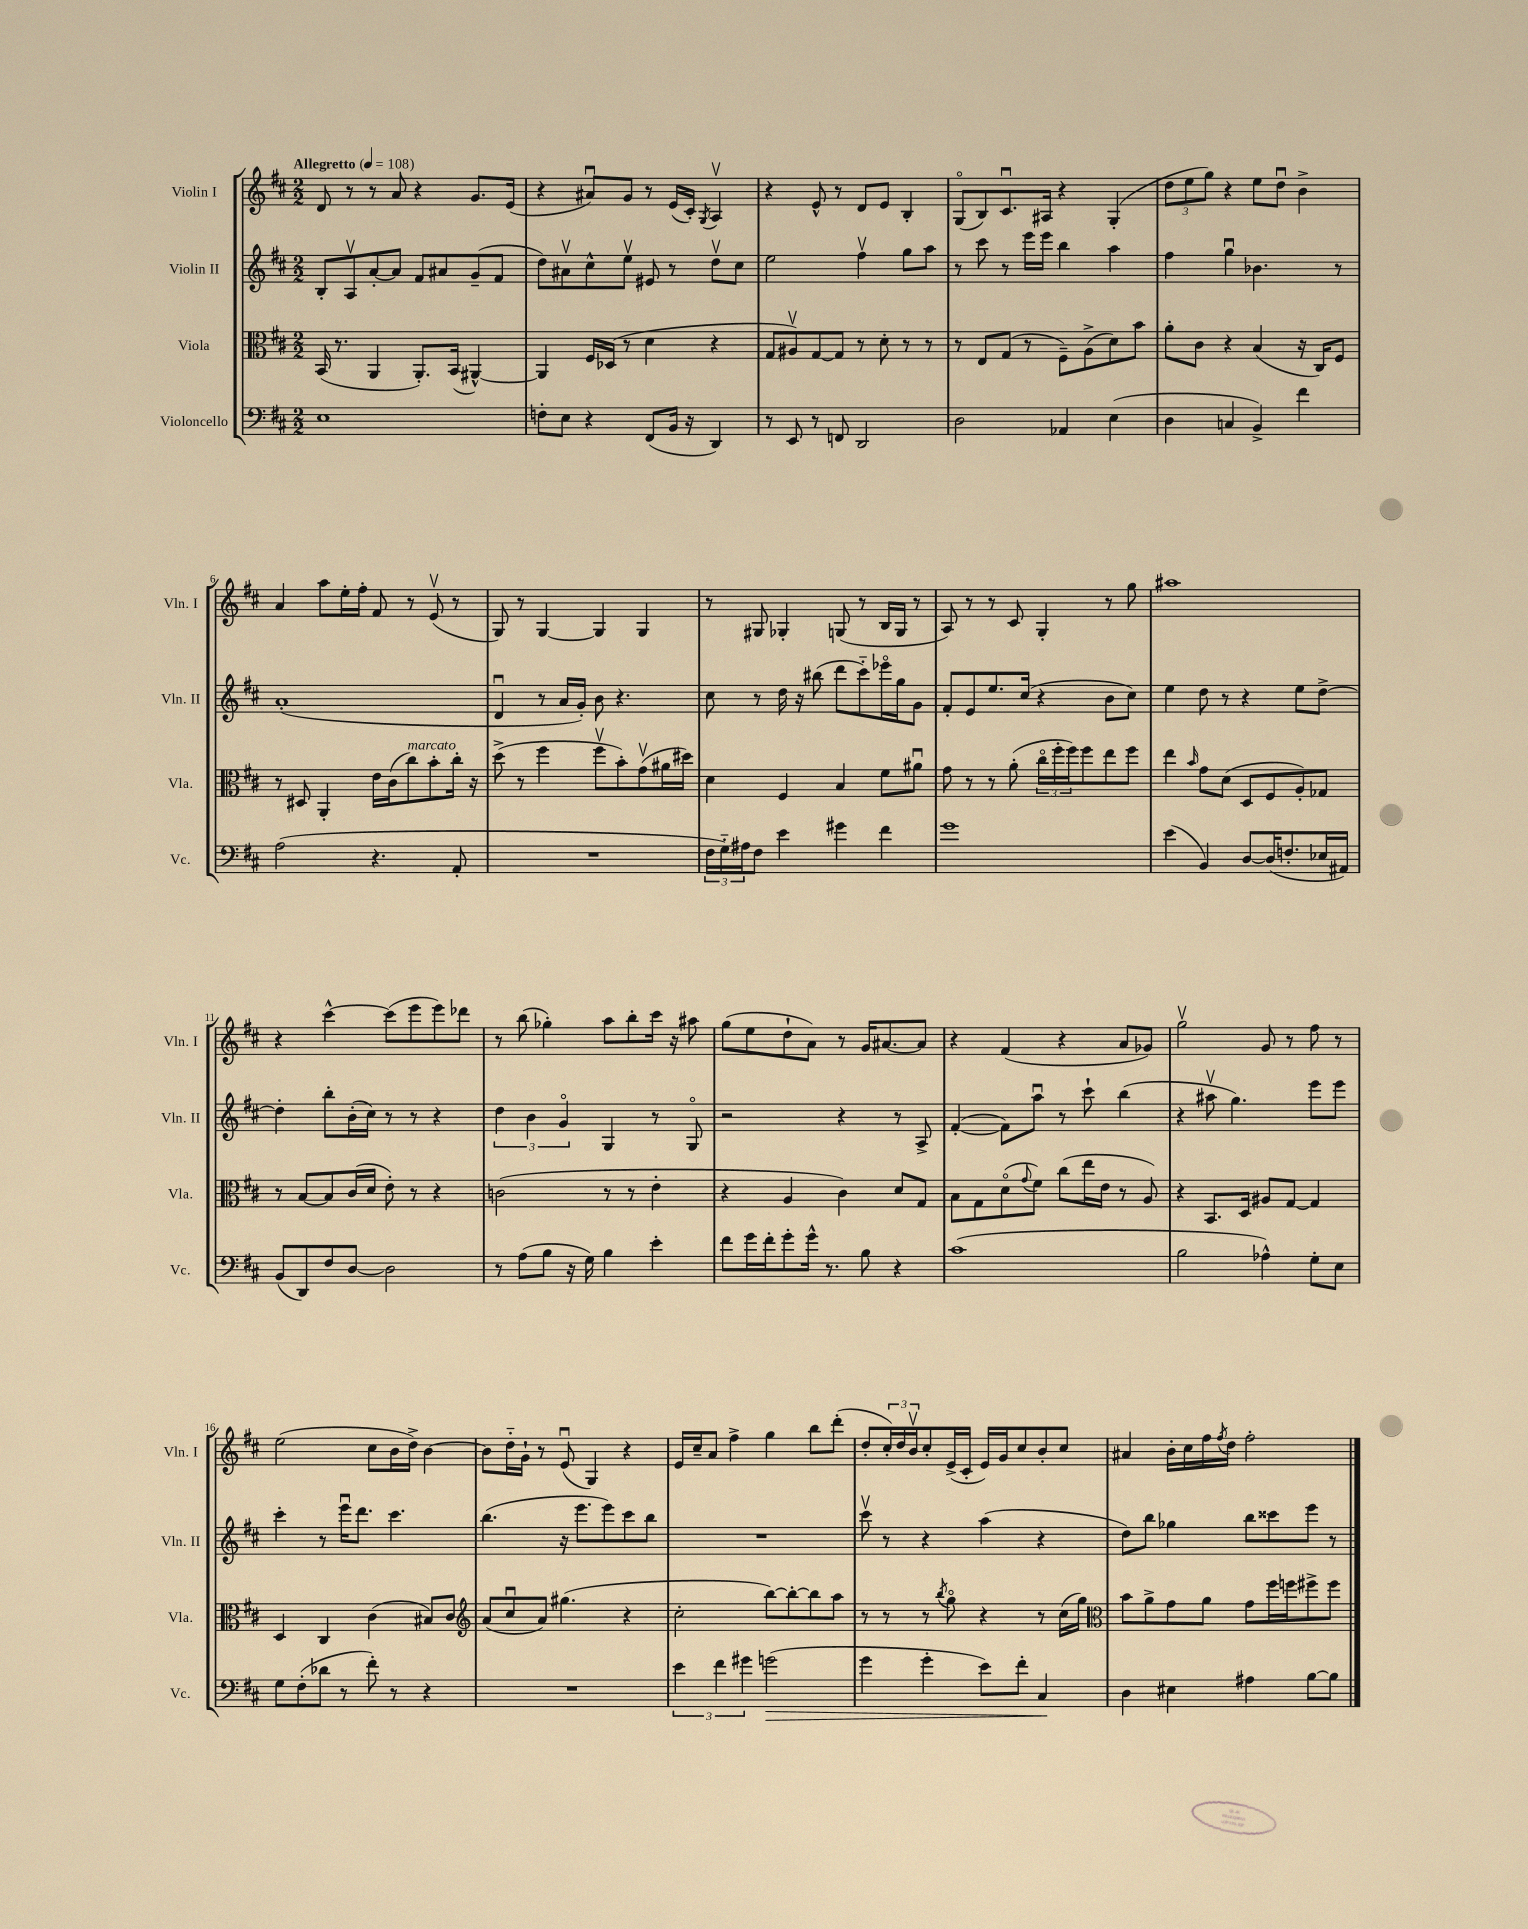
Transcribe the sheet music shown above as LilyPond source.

<<
\new StaffGroup <<
\new Staff = "s0" \with { instrumentName = "Violin I" shortInstrumentName = "Vln. I" } {
    \clef treble \key d \major \numericTimeSignature \time 2/2 \tempo "Allegretto" 4 = 108
    d'8 r8 r8 a'8 r4 g'8. e'16( |
    r4 ais'8\downbow) g'8 r8 e'16( cis'16-.) \acciaccatura { g8 } a4\upbow |
    r4 e'8-^ r8 d'8 e'8 b4-. |
    g8\flageolet( b8) cis'8.\downbow ais16 r4 g4-.( |
    \tuplet 3/2 { d''8 e''8 g''8) } r4 e''8 d''8\downbow b'4-> |
    a'4 a''8 e''16-. fis''16-. fis'8 r8 e'8\upbow( r8 |
    g8) r8 g4~ g4 g4 |
    r8 gis8 ges4-. g8( r8 b16 g16 r8 |
    a8) r8 r8 cis'8 g4-. r8 g''8 |
    ais''1 |
    r4 cis'''4~-^ cis'''8( e'''8 e'''8) des'''8 |
    r8 b''8( ges''4-.) a''8 b''8-. cis'''16 r16 ais''8 |
    g''8( e''8 d''8-! a'8) r8 g'16 ais'8.~ ais'8 |
    r4 fis'4( r4 a'8 ges'8) |
    g''2\upbow g'8 r8 fis''8 r8 |
    e''2( cis''8 b'16 d''16->) b'4~ |
    b'8 d''16-_ g'16-! r8 e'8\downbow( g4) r4 |
    e'16 cis''16-- a'8 fis''4-> g''4 b''8 d'''8-.( |
    d''8-. \tuplet 3/2 { cis''16-.) d''16 b'16\upbow } cis''8-. e'16->( cis'16-. e'16) g'16 cis''8 b'8-. cis''8 |
    ais'4 b'16-. cis''16 fis''16 \acciaccatura { fis''8 } d''16 fis''2-. \bar "|." |
}
\new Staff = "s1" \with { instrumentName = "Violin II" shortInstrumentName = "Vln. II" } {
    \clef treble \key d \major \numericTimeSignature \time 2/2
    b8-. a8\upbow a'8~-. a'8 fis'8 ais'8 g'8--( fis'8 |
    d''8) ais'8\upbow cis''8-^ e''8\upbow eis'8 r8 d''8\upbow cis''8 |
    e''2 fis''4\upbow g''8 a''8 |
    r8 cis'''8 r8 e'''16 e'''16 b''4 a''4 |
    fis''4 g''4\downbow bes'4. r8 |
    a'1-.( |
    d'4\downbow r8 a'16 g'16-.) b'8 r4. |
    cis''8 r8 d''16 r16 bis''8( d'''8 cis'''8-_) ees'''16\flageolet g''16 g'8 |
    fis'8-. e'8 e''8. cis''16( r4 b'8 cis''8) |
    e''4 d''8 r8 r4 e''8 d''8~-> |
    d''4-. b''8-. b'16-.( cis''16) r8 r8 r4 |
    \tuplet 3/2 { d''4 b'4 g'4\flageolet } g4 r8 g8\flageolet |
    r2 r4 r8 a8-> |
    fis'4~-.( fis'8) a''8\downbow r8 cis'''8-! b''4( |
    r4 ais''8\upbow g''4.) e'''8 e'''8 |
    cis'''4-. r8 e'''16\downbow d'''8. cis'''4. |
    b''4.( r16 e'''8. e'''8) cis'''8 b''8 |
    R1 |
    cis'''8\upbow r8 r4 a''4( r4 |
    d''8) b''8 ges''4 b''8 cisis'''8 e'''8 r8 \bar "|." |
}
\new Staff = "s2" \with { instrumentName = "Viola" shortInstrumentName = "Vla." } {
    \clef alto \key d \major \numericTimeSignature \time 2/2
    b,16( r8. a,4 a,8.-.) b,16( ais,4~-^) |
    ais,4 fis16 des16( r8 d'4 r4 |
    g8 ais8\upbow) g8~ g8 r8 d'8-. r8 r8 |
    r8 e8 g8( r8 fis8--) a8->( d'8) b'8 |
    a'8-. cis'8 r4 b4( r16 cis16) fis8 |
    r8 dis8 a,4-. e'16 cis'16( cis''8^\markup { \italic "marcato" }) b'8-. cis''16-. r16 |
    d''8->( r8 fis''4 fis''8\upbow b'8-.) g'8\upbow( ais'16 dis''16) |
    d'4 fis4 b4 fis'8 ais'8\downbow |
    g'8 r8 r8 a'8-.( \tuplet 3/2 { cis''16\flageolet fis''16-. fis''16) } fis''8 e''8 fis''8 |
    e''4 \grace { b'16 } g'8 d'8( d8 fis8 a8-.) ges8 |
    r8 b8~ b8 cis'16( d'16 e'8-.) r8 r4 |
    c'2( r8 r8 e'4-. |
    r4 a4 cis'4) d'8 g8 |
    b8 g8 d'8\flageolet( \appoggiatura { g'8 } fis'8) cis''8( e''16 e'16 r8 a8) |
    r4 b,8. d16 ais8 g8~ g4 |
    d4 cis4 cis'4( bis8) cis'8 |
    \clef treble a'8( cis''8\downbow a'8) gis''4.( r4 |
    cis''2-. b''8~) b''8~-. b''8 a''8 |
    r8 r8 r8 \acciaccatura { b''8 } g''8\flageolet r4 r8 cis''16( g''16) |
    \clef alto b'8 a'8-> g'8 a'8 g'8 fis''16 f''16 fis''8-> fis''8 \bar "|." |
}
\new Staff = "s3" \with { instrumentName = "Violoncello" shortInstrumentName = "Vc." } {
    \clef bass \key d \major \numericTimeSignature \time 2/2
    e1 |
    f8-. e8 r4 fis,8( b,16 r16 d,4) |
    r8 e,8 r8 f,8 d,2 |
    d2 aes,4 e4( |
    d4 c4 b,4->) fis'4 |
    a2( r4. a,8-. |
    R1 |
    \tuplet 3/2 { fis16 g16-_) ais16 } fis8 e'4 gis'4 fis'4 |
    g'1 |
    e'4( b,4) d8~ d16( f8.-. ees16 ais,16) |
    b,8( d,8) fis8 d8~ d2 |
    r8 a8( b8 r16 g16) b4 e'4-. |
    fis'8 g'16 fis'16-. g'8-. g'16-^ r8. b8 r4 |
    cis'1( |
    b2 aes4-^) g8-. e8 |
    g8 fis8-.( des'8 r8 fis'8-.) r8 r4 |
    R1 |
    \tuplet 3/2 { e'4 fis'4 gis'4 } g'2\>( |
    g'4 g'4-. e'8) fis'8-. cis4\! |
    d4 eis4 ais4 b8~ b8 \bar "|." |
}
>>
>>
